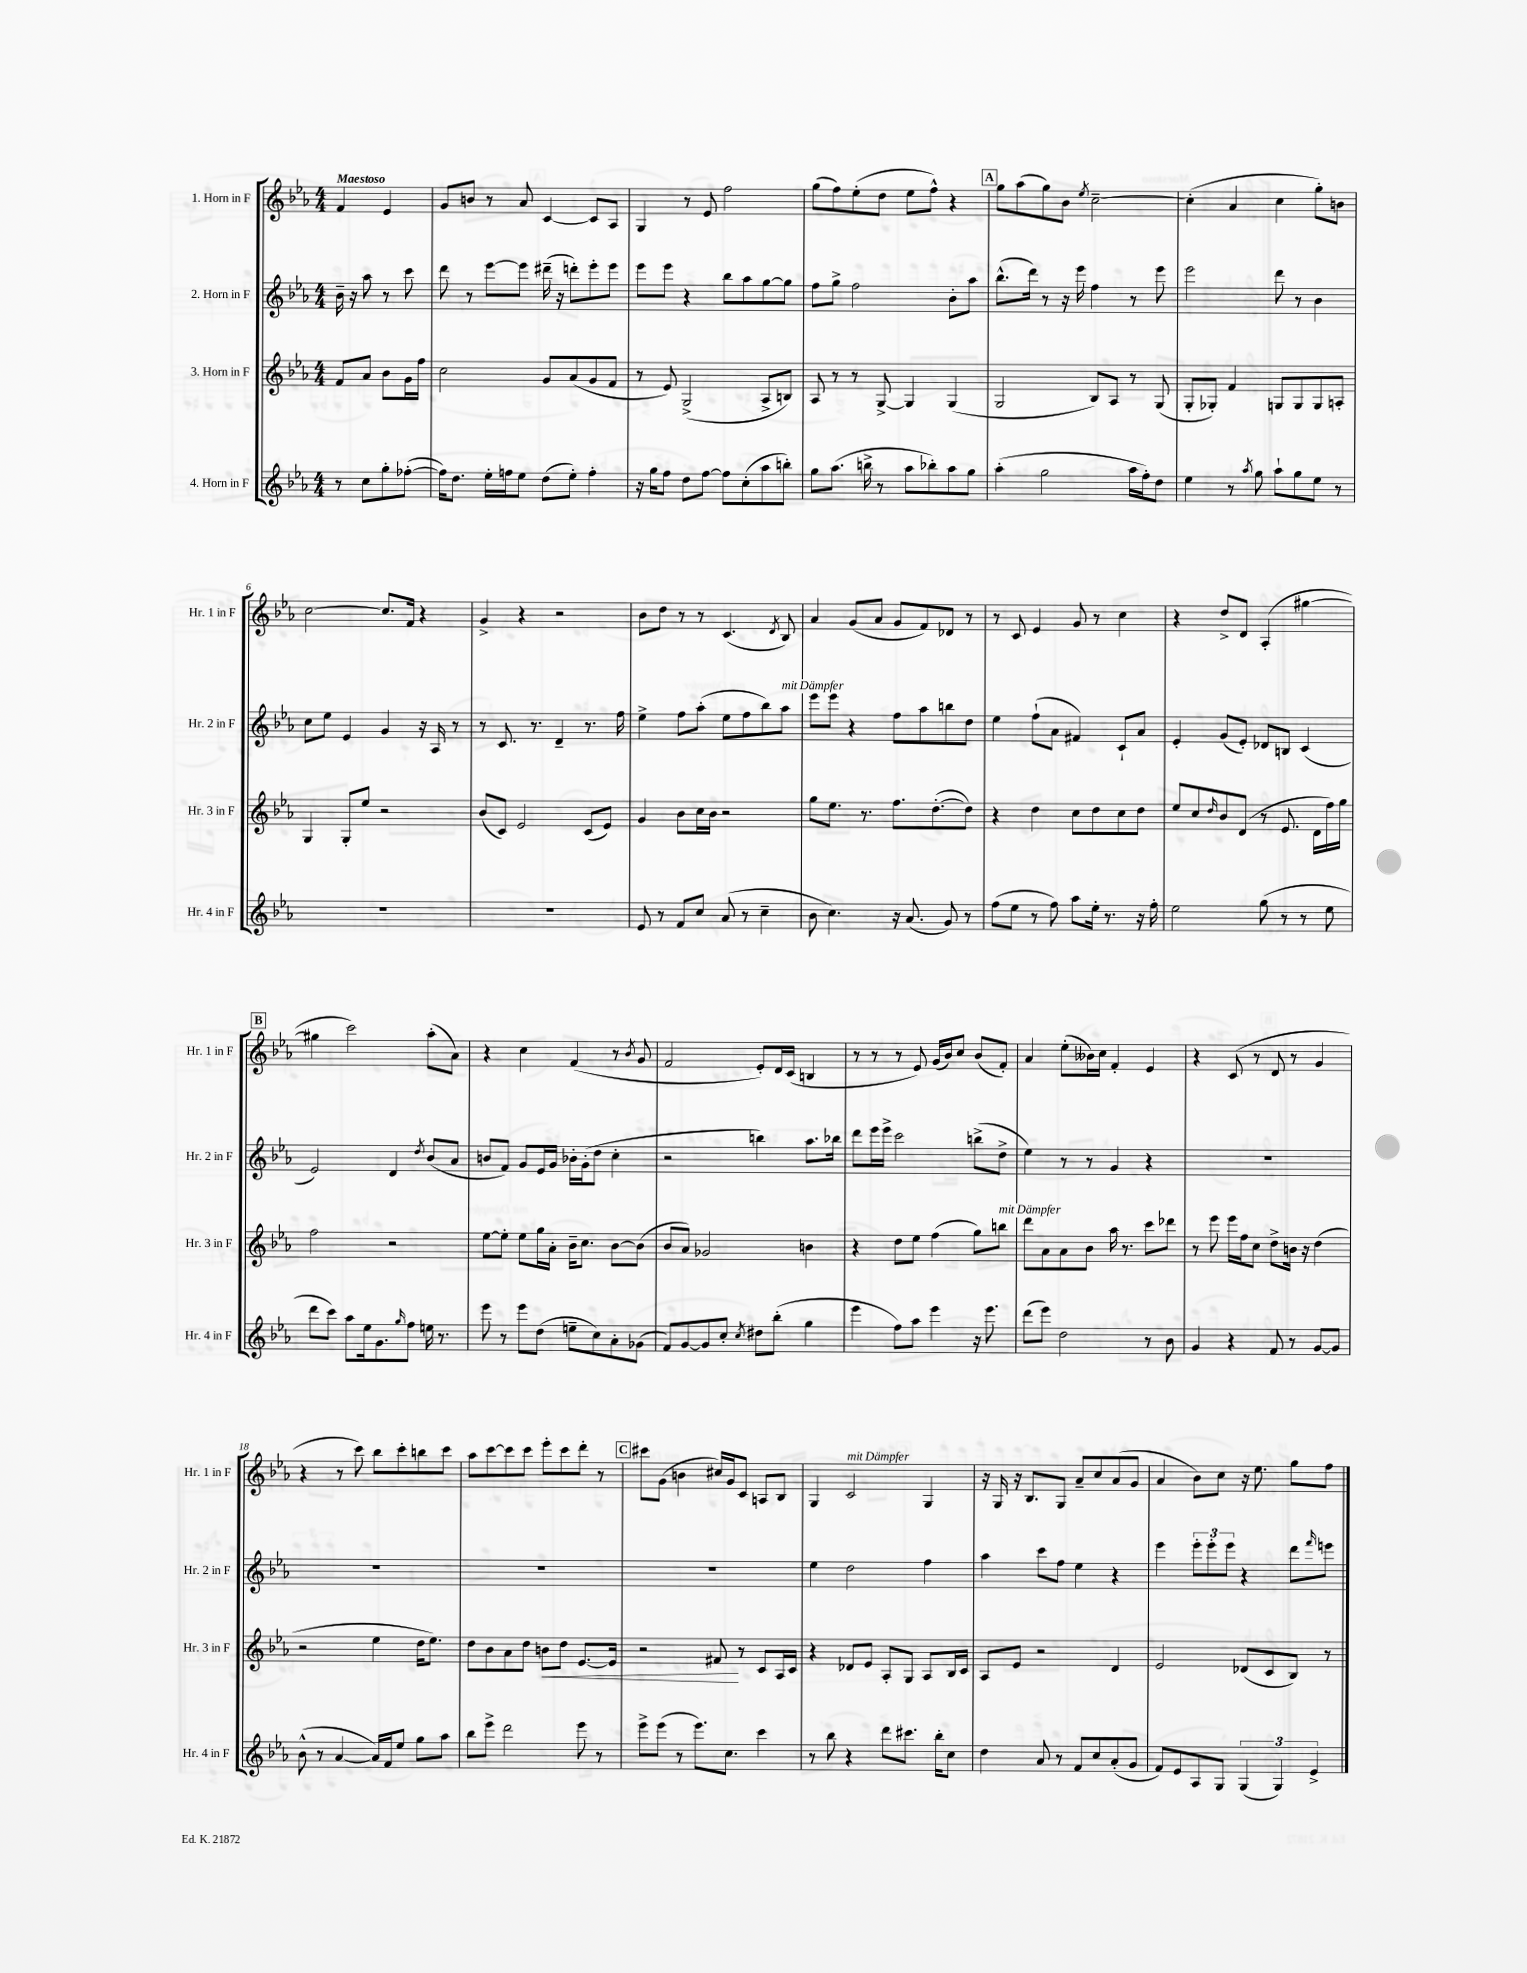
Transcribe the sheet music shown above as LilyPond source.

<<
\new StaffGroup <<
\new Staff = "s0" \with { instrumentName = "1. Horn in F" shortInstrumentName = "Hr. 1 in F" } {
    \clef treble \key ees \major \numericTimeSignature \time 4/4 \partial 2 \tempo "Maestoso"
    f'4 ees'4 |
    g'8 b'8 r8 aes'8 c'4~ c'8 aes8 |
    g4 r8 ees'8 f''2 |
    g''8( f''8) ees''8-.( d''8 ees''8 f''8-^) r4 |
    \mark \markup { \box "A" } g''8 aes''8( g''8) bes'8 \acciaccatura { ees''8 } c''2~-- |
    c''4-.( aes'4 c''4 g''8-.) b'8 |
    c''2~ c''8. f'16 r4 |
    g'4-> r4 r2 |
    bes'8 d''8 r8 r8 c'4.( \acciaccatura { d'8 } bes8) |
    aes'4 g'8( aes'8 g'8 f'8) des'8 r8 |
    r8 c'8 ees'4 g'8 r8 c''4 |
    r4 d''8-> d'8 aes4-.( gis''4~ |
    \mark \markup { \box "B" } gis''4 c'''2) aes''8-.( aes'8) |
    r4 c''4 f'4( r8 \acciaccatura { bes'8 } g'8 |
    f'2 ees'8-.) d'16 c'16( b4 |
    r8 r8 r8 ees'8) g'16( bes'16) c''8 bes'8( f'8-.) |
    aes'4 ees''8-.( beses'16) c''16 f'4-. ees'4 |
    r4 c'8( r8 d'8 r8 g'4 |
    r4 r8 c'''8) bes''8 c'''8-. b''8 c'''8 |
    aes''8 c'''8~ c'''8 c'''8 ees'''8-. c'''8 d'''8-. r8 |
    \mark \markup { \box "C" } cis'''8 g'8( b'4 cis''16) g'16 c'8 a8 bes8 |
    g4 c'2^\markup { \italic "mit Dämpfer" } g4 |
    r16 g16 r16 bes8. g8 aes'8-- c''8 aes'8( g'8 |
    aes'4 bes'8) c''8 r16 ees''8. g''8 f''8 \bar "|." |
}
\new Staff = "s1" \with { instrumentName = "2. Horn in F" shortInstrumentName = "Hr. 2 in F" } {
    \clef treble \key ees \major \numericTimeSignature \time 4/4 \partial 2
    bes'16-- r16 aes''8 r8 c'''8 |
    d'''8 r8 ees'''8~ ees'''8 dis'''16--( r16 d'''8-.) ees'''8-. ees'''8 |
    ees'''8 ees'''8 r4 bes''8 aes''8 g''8~ g''8 |
    f''8 g''8-> f''2 bes'8-. aes''8 |
    \mark \markup { \box "A" } bes''8.-^( d'''16) r8 r16 ees'''16 f''4 r8 ees'''8 |
    ees'''2 d'''8 r8 bes'4 |
    c''8 ees''8 ees'4 g'4 r16 aes16 r8 |
    r8 c'8. r8. d'4-- r8. f''16 |
    ees''4-> f''8 aes''8-.( ees''8 f''8 bes''8) aes''8^\markup { \italic "mit Dämpfer" } |
    ees'''8 ees'''8 r4 f''8 aes''8 b''8 d''8 |
    ees''4 f''8-!( aes'8 fis'4) c'8-! aes'8 |
    ees'4-. g'8( ees'8-.) des'8 b8 c'4( |
    \mark \markup { \box "B" } ees'2) d'4 \acciaccatura { d''8 } bes'8( aes'8 |
    b'8 f'8) g'8 ees'16 g'16 bes'16-. g'16-.( d''8 c''4-. |
    r2 b''4) aes''8. bes''16 |
    d'''8 ees'''16 ees'''16-> c'''2 b''8->( d''8-> |
    ees''4) r8 r8 g'4 r4 |
    R1 |
    R1 |
    R1 |
    \mark \markup { \box "C" } R1 |
    ees''4 d''2 f''4 |
    aes''4 c'''8 f''8 ees''4 r4 |
    ees'''4 \tuplet 3/2 { ees'''8-. ees'''8-. ees'''8 } r4 d'''8 \grace { f'''16 } e'''8 \bar "|." |
}
\new Staff = "s2" \with { instrumentName = "3. Horn in F" shortInstrumentName = "Hr. 3 in F" } {
    \clef treble \key ees \major \numericTimeSignature \time 4/4 \partial 2
    f'8 aes'8 bes'8 g'16 f''16 |
    c''2 g'8 aes'8( g'8 f'8 |
    r8 ees'8) g2->( aes8-> b8) |
    aes8 r8 r8 g8~-> g4 g4( |
    \mark \markup { \box "A" } g2 bes8) aes8 r8 g8( |
    g8-. ges8-.) f'4 g8 g8 g8 a8-. |
    g4 g8-. ees''8 r2 |
    bes'8( c'8) ees'2 c'8( ees'8) |
    g'4 bes'8 c''16 bes'16 r2 |
    g''8 ees''8. r8. f''8. d''8.~-.( d''8) |
    r4 d''4 c''8 d''8 c''8 d''8 |
    ees''8 c''8 \grace { d''16 } bes'8 d'8( r8 ees'8. d'16 f''16) g''16 |
    \mark \markup { \box "B" } f''2 r2 |
    ees''8~ ees''8-. ees''8 g''16 aes'16-. bes'16-- c''8. bes'8~ bes'8( |
    bes'8 aes'8) ges'2 b'4 |
    r4 d''8 ees''8 f''4( g''8) b''8^\markup { \italic "mit Dämpfer" } |
    d'''8 aes'8 aes'8 bes'8 aes''16 r8. c'''8 des'''8 |
    r8 ees'''8 ees'''16 f''16 c''8 d''8-> b'16 r16 d''4( |
    r2 ees''4 d''16 ees''8.) |
    d''8 bes'8 aes'8 d''8 b'8\< d''8 ees'8.~ ees'16 |
    \mark \markup { \box "C" } r2 fis'8\! r8 c'8 aes16 c'16 |
    r4 des'8 ees'8 aes8-. g8 aes8 bes16 c'16 |
    aes8 ees'8 r2 d'4 |
    ees'2 des'8( c'8 bes8) r8 \bar "|." |
}
\new Staff = "s3" \with { instrumentName = "4. Horn in F" shortInstrumentName = "Hr. 4 in F" } {
    \clef treble \key ees \major \numericTimeSignature \time 4/4 \partial 2
    r8 c''8 g''8-. fes''8~-.( |
    fes''16) d''8. ees''16-. f''16 ees''8 d''8( ees''8-.) f''4-. |
    r16 g''16 f''8 d''8 f''8~ f''8 c''8-.( aes''8 b''8-.) |
    g''8 aes''8.( b''16-> r8 aes''8 bes''8-.) aes''8 g''8 |
    \mark \markup { \box "A" } aes''4-.( g''2 aes''16 f''16-.) d''8 |
    ees''4 r8 \acciaccatura { aes''8 } g''8 aes''8-! g''8 ees''8 r8 |
    R1 |
    R1 |
    ees'8 r8 f'8 c''8 aes'8( r8 c''4-- |
    bes'8 c''4.) r16 aes'8.( g'8) r8 |
    f''8( ees''8 r8 f''8) aes''8 ees''16-. r8. r16 f''16-. |
    ees''2 g''8( r8 r8 ees''8 |
    \mark \markup { \box "B" } d'''8 c'''8) aes''8 ees''16 g'8. \grace { g''16 } f''8 e''16 r8. |
    ees'''8 r8 ees'''8 d''8( e''8-- c''8) aes'8-. ges'8( |
    f'8) g'8~ g'8 c''8-. \acciaccatura { c''8 } dis''8 bes''8-.( g''4 |
    ees'''4 f''8) aes''8 ees'''4 r16 ees'''8. |
    d'''8( ees'''8) d''2 r8 bes'8 |
    g'4 r4 f'8 r8 g'8~ g'8 |
    bes'8-^( r8 aes'4~ aes'16) f'16 ees''8 g''8 aes''8 |
    bes''8 ees'''8-> d'''2 ees'''8 r8 |
    \mark \markup { \box "C" } ees'''8-> ees'''8( r8 ees'''8.) c''8. c'''4 |
    r8 bes''8 r4 d'''8 cis'''8. bes''16-. c''8 |
    d''4 aes'8 r8 f'8 c''8 aes'8-.( g'8 |
    f'8) ees'8 aes8 g8 \tuplet 3/2 { g4( g4) ees'4-> } \bar "|." |
}
>>
>>
